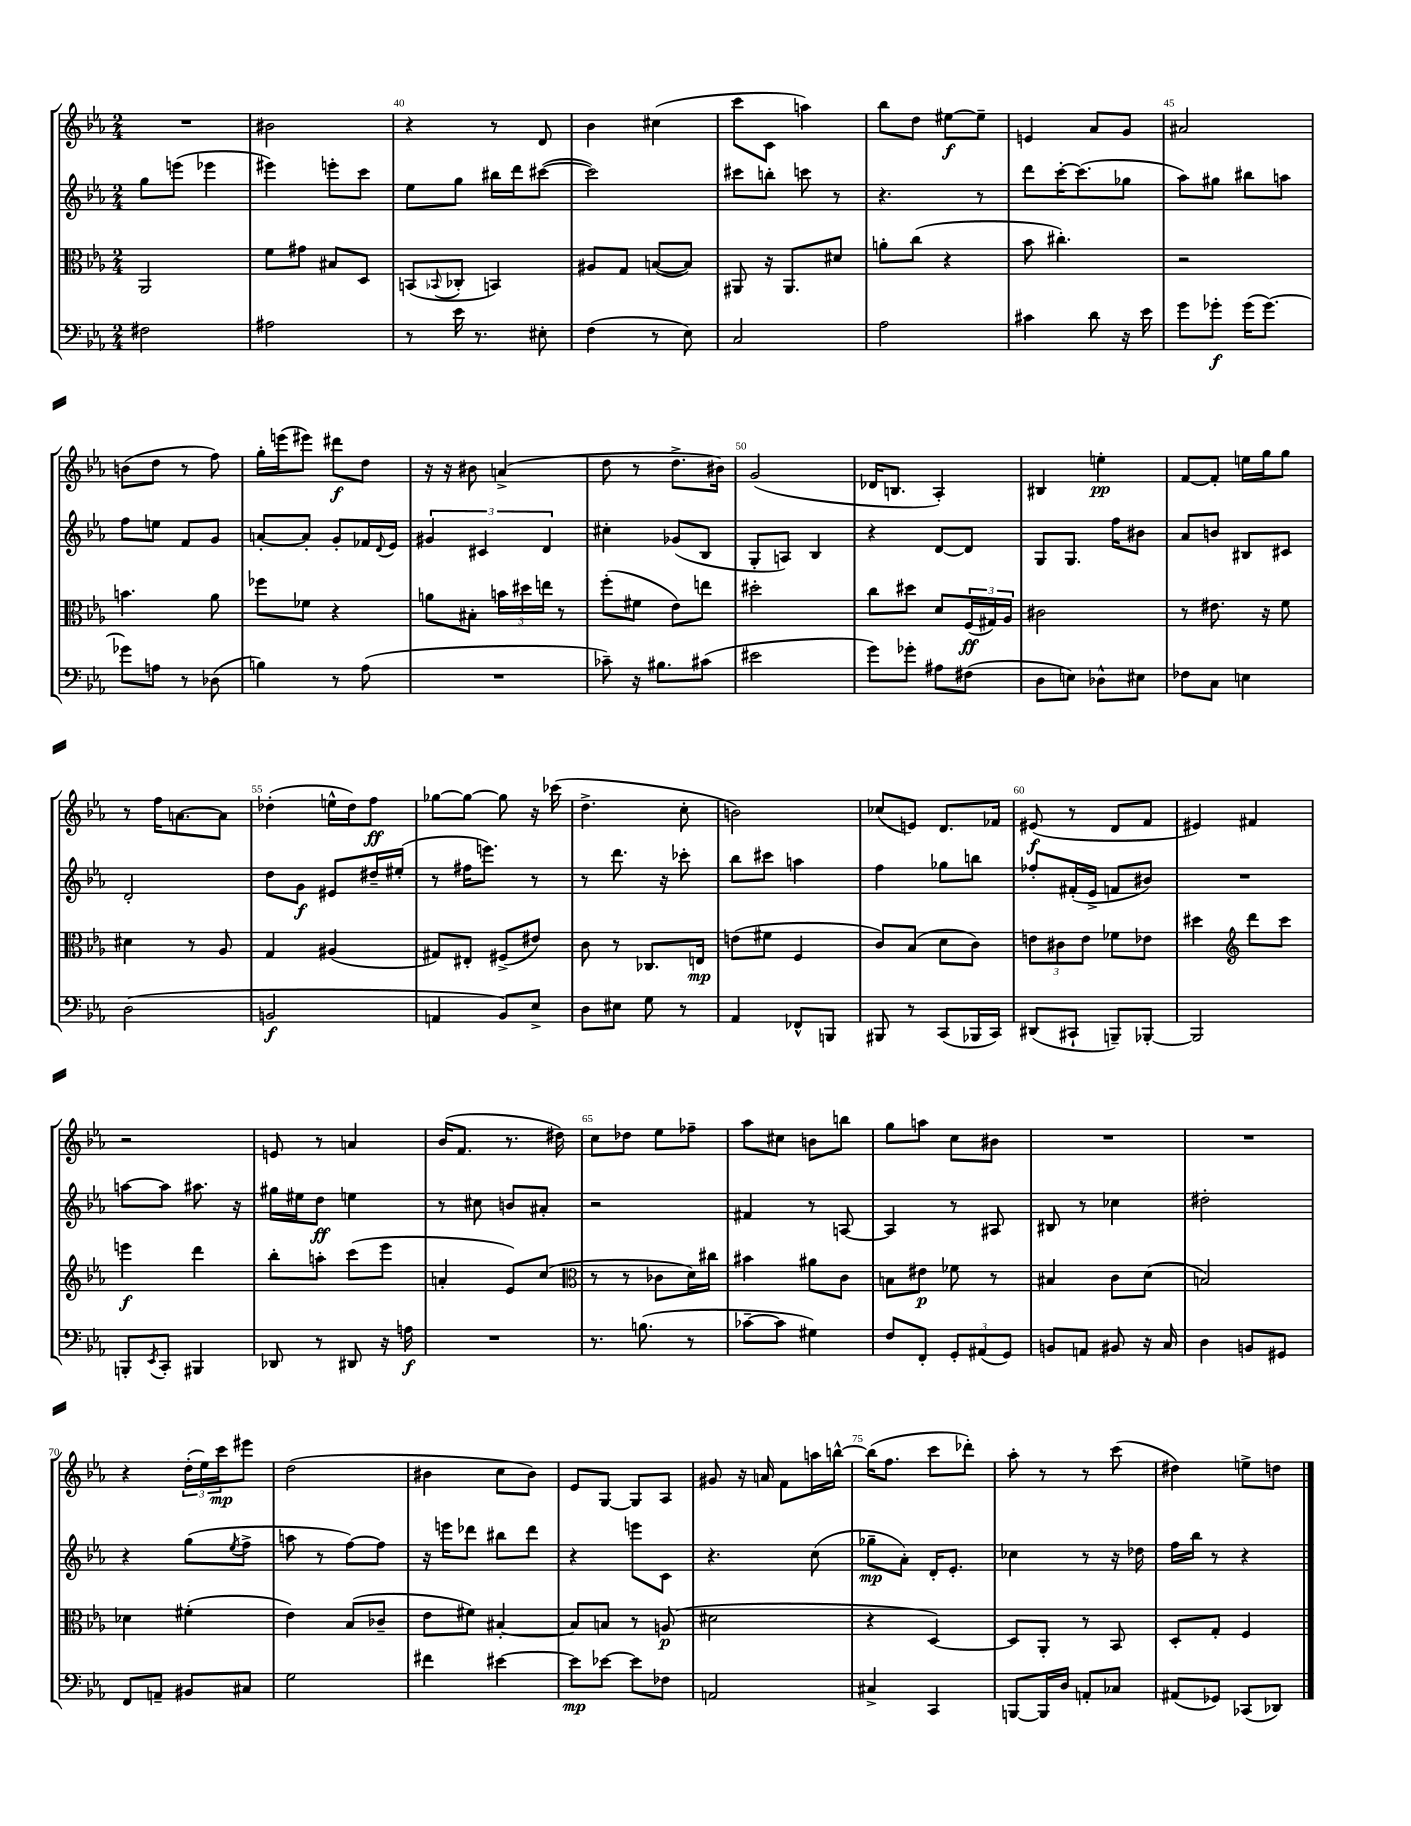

**kern	**kern	**kern	**kern
*staff4	*staff3	*staff2	*staff1
*clefF4	*clefC3	*clefG2	*clefG2
*k[b-e-a-]	*k[b-e-a-]	*k[b-e-a-]	*k[b-e-a-]
*M2/4	*M2/4	*M2/4	*M2/4
2F#\	2AA-/	8gg\L	2r
.	.	(8eee\J	.
.	.	4eee-\	.
=	=	=	=
2A#\	8f\L	4eee#\)	2b#\
.	8g#\J	.	.
.	8B#/L	8eee'\L	.
.	8D/J	8ccc\J	.
=	=	=	=
8r	(8BB/L	8ee-\L	4r
.	8qqBB-/	.	.
16e-\	8C-'/J	8gg\J	.
8.r	.	.	.
.	4BB/)	16bb#\LL	8r
.	.	16ddd\J	.
8E#'\	.	([8ccc#\J	8d/
=	=	=	=
(4F\	8A#/L	2ccc#\])	4b-\
.	8G/J	.	.
8r	([8B/L	.	(4cc#\
8E-\)	8B/]J)	.	.
=	=	=	=
2C/	8AA#/	8ccc#\L	8ccc\L
.	16r	8bb'\J	8c\J
.	8.AA#/L	.	.
.	.	8ccc\	4aa\)
.	8d#/J	8r	.
=	=	=	=
2A-\	8a'\L	4.r	8bb-\L
.	(8cc\J	.	8dd\J
.	4r	.	[8ee#\L
.	.	8r	8ee#~\]J
=	=	=	=
4c#\	8b-\	8ddd\L	4e/
.	4.cc#'\)	[16ccc'\K	.
.	.	(8.ccc\]	.
8d\	.	.	8a-/L
16r	.	8gg-\J	8g/J
16e-\	.	.	.
=	=	=	=
8g\L	2r	8aa-\L)	2a#/
8g-'\J	.	8gg#\J	.
(16g-\LK	.	8bb#\L	.
[8.g-\J)	.	.	.
.	.	8aa\J	.
=	=	=	=
8g-\]L	4.b\	8ff\L	(8b\L
8A\J	.	8ee\J	8dd\J
8r	.	8f/L	8r
(8D-\	8a-\	8g/J	8ff\)
=	=	=	=
4B\)	8ff-\L	[8a'/L	16gg'\LL
.	.	.	(16eee\J
.	8f-\J	8a'/]J	8eee#\J)
8r	4r	8g'/L	8ddd#\L
(8A-\	.	16f-/L	8dd\J
.	.	8qqd/	.
.	.	16e-/JJ	.
=	=	=	=
2r	8a\L	6g#/	16r
.	.	.	16r
.	8B#'\J	.	8b#\
.	.	6c#/	.
.	24b\LL	.	(4a^/
.	24dd#\	.	.
.	24ee\JJ	6d/	.
.	8r	.	.
=	=	=	=
8c-~\)	(8ff'\L	4cc#'\	8dd\
16r	8f#\J	.	8r
8.B#\L	.	.	.
.	8e-\L)	(8g-/L	8.dd^\L
(8c#\J	8ee\J	8B-/J	.
.	.	.	16b#\Jk)
=	=	=	=
2e#\	2dd#'\	8G'/L	(2g/
.	.	8A/J)	.
.	.	4B-/	.
=	=	=	=
8g\L)	8cc\L	4r	16d-/LK
.	.	.	8.B/J
8g-'\J	8dd#\J	.	.
8A#\L	8d/L	[8d/L	4A-'/)
(8F#\J	(24F/L	8d/]J	.
.	24G#/)	.	.
.	24A-/JJ	.	.
=	=	=	=
8D\L	2c#\	8G/L	4B#/
8E\J)	.	8.G/J	.
8D-^^\L	.	.	4ee'\
.	.	16ff\LK	.
8E#\J	.	8b#\J	.
=	=	=	=
8F-\L	8r	8a-/L	[8f/L
8C\J	8.e#\	8b/J	8f'/]J
4E\	.	8B#/L	16ee\LL
.	16r	.	16gg\J
.	8f\	8c#/J	8gg\J
=	=	=	=
(2D\	4d#\	2d'/	8r
.	.	.	16ff\LK
.	.	.	[8.a\
.	8r	.	.
.	8A-/	.	8a\]J
=	=	=	=
2BB/	4G/	8dd\L	(4dd-'\
.	.	8g\J	.
.	(4A#/	8e#/L	16ee^^\LL
.	.	.	16dd-\J)
.	.	16dd#~/L	8ff\J
.	.	(16ee#'/JJ	.
=	=	=	=
4AA/	8G#/L)	8r	[8gg-\L
.	8E#'/J	16ff#\LK	8gg-\_J
.	.	8.eee\J)	.
8BB-/L)	(8F#^/L	.	8gg-\]
8E-^/J	8e#/J)	8r	16r
.	.	.	(16ccc-\
=	=	=	=
8D\L	8c\	8r	4.dd^\
8E#\J	8r	8.ddd\	.
8G\	8.C-/L	.	.
.	.	16r	.
8r	.	8ccc-'\	8cc'\
.	16E/Jk	.	.
=	=	=	=
4AA-/	(8e\L	8bb-\L	2b\)
.	8f#\J	8ccc#\J	.
8FF-^^/L	4F/	4aa\	.
8BBB/J	.	.	.
=	=	=	=
8BBB#/	8c/L)	4ff\	(8cc-/L
8r	(8B-/J	.	8e/J)
(8CC/L	8d\L	8gg-\L	8.d/L
16BBB-/L	8c\J)	8bb\J	.
16CC/JJ)	.	.	16f-/Jk
=	=	=	=
(8DD#/L	12e\L	8ff-'/L	(8e#/
.	12c#\	.	.
8CC#`/J	.	(16f#'/L	8r
.	12e\J	.	.
.	.	16e-^/JJ	.
8BBB~/L)	8f-\L	8f/L	8d/L
[8BBB-'/J	8e-\J	8b#/J)	8f/J
=	=	=	=
2BBB-/]	4dd#\	2r	4e#/)
*	*clefG2	*	*
.	8ddd\L	.	4f#/
.	8ccc\J	.	.
=	=	=	=
8BBB'/L	4eee\	[8aa\L	2r
8qEE-/	.	.	.
8CC'/J	.	8aa\]J	.
4BBB#/	4ddd\	8.aa#\	.
.	.	16r	.
=	=	=	=
8DD-/	8bb-'\L	16gg#\LL	8e/
.	.	16ee#\J	.
8r	8aa'\J	8dd\J	8r
8DD#/	(8ccc\L	4ee\	4a/
16r	8eee-\J	.	.
16A\	.	.	.
=	=	=	=
2r	4a'/	8r	(16b-/LK
.	.	.	8.f/J
.	.	8cc#\	.
.	8e-/L)	8b/L	8.r
.	(8cc/J	8a#'/J	.
.	.	.	16dd#\)
=	=	=	=
*	*clefC3	*	*
8.r	8r	2r	8cc\L
.	8r	.	8dd-\J
(8.B\	.	.	.
.	8c-\L	.	8ee-\L
8r	16d\L)	.	8ff-~\J
.	16cc#\JJ	.	.
=	=	=	=
[8c-~\L	4b#\	4f#/	8aa-\L
8c-\]J	.	.	8cc#\J
4G#\)	8a#\L	8r	8b\L
.	8c\J	[8A/	8bb\J
=	=	=	=
8F/L	8B\L	4A/]	8gg\L
8FF'/J	8e#\J	.	8aa\J
12GG'/L	8f-\	8r	8cc\L
(12AA#/	.	.	.
.	8r	8A#/	8b#\J
12GG/J)	.	.	.
=	=	=	=
8BB/L	4B#/	8B#/	2r
8AA/J	.	8r	.
8BB#/	8c\L	4cc-\	.
16r	(8d\J	.	.
16C/	.	.	.
=	=	=	=
4D\	2B/)	2dd#'\	2r
8BB/L	.	.	.
8GG#/J	.	.	.
=	=	=	=
8FF/L	4d-\	4r	4r
8AA~/J	.	.	.
8BB#/L	(4f#'\	(8gg\L	(24dd'\LL
.	.	.	24ee-\)
.	.	.	24ccc\J
.	.	8qee-/	.
8C#/J	.	8ff^\J	8eee#\J
=	=	=	=
2G\	4e-\)	8aa\	(2dd\
.	.	8r	.
.	(8B-/L	[8ff\L)	.
.	8c-~/J	8ff\]J	.
=	=	=	=
4f#\	8e-\L	16r	4b#\
.	.	16eee\LK	.
.	8f#\J)	8ddd-\J	.
[4e#\	[4B#'/	8bb#\L	8cc\L
.	.	8ddd-\J	8b#\J)
=	=	=	=
8e#\]L	8B#/]L	4r	8e-/L
[8e-\J	8B/J	.	[8G/J
8e-\]L	8r	8eee\L	8G/]L
8F-\J	(8A/	8c\J	8A-/J
=	=	=	=
2AA/	2d#\	4.r	8g#/
.	.	.	16r
.	.	.	16a/
.	.	.	8f\L
.	.	(8cc\	16aa\L
.	.	.	[16bb^^\JJ
=	=	=	=
4C#^/	4r	8gg-~\L	(16bb\]LK
.	.	.	8.ff\J
.	.	8a-'\J)	.
4CC/	[4D/)	16d'/LK	8ccc\L
.	.	8.e-'/J	.
.	.	.	8ddd-'\J)
=	=	=	=
[8BBB/L	8D/]L	4cc-\	8aa-'\
16BBB/]L	8AA-'/J	.	8r
16D/JJ	.	.	.
8AA'/L	8r	8r	8r
8C-/J	8BB-/	16r	(8ccc\
.	.	16dd-\	.
=	=	=	=
(8AA#/L	8D'/L	16ff\LL	4dd#\)
.	.	16bb-\JJ	.
8GG-/J)	8G'/J	8r	.
(8CC-/L	4F/	4r	8ee^\L
8DD-/J)	.	.	8dd\J
==	==	==	==
*-	*-	*-	*-
